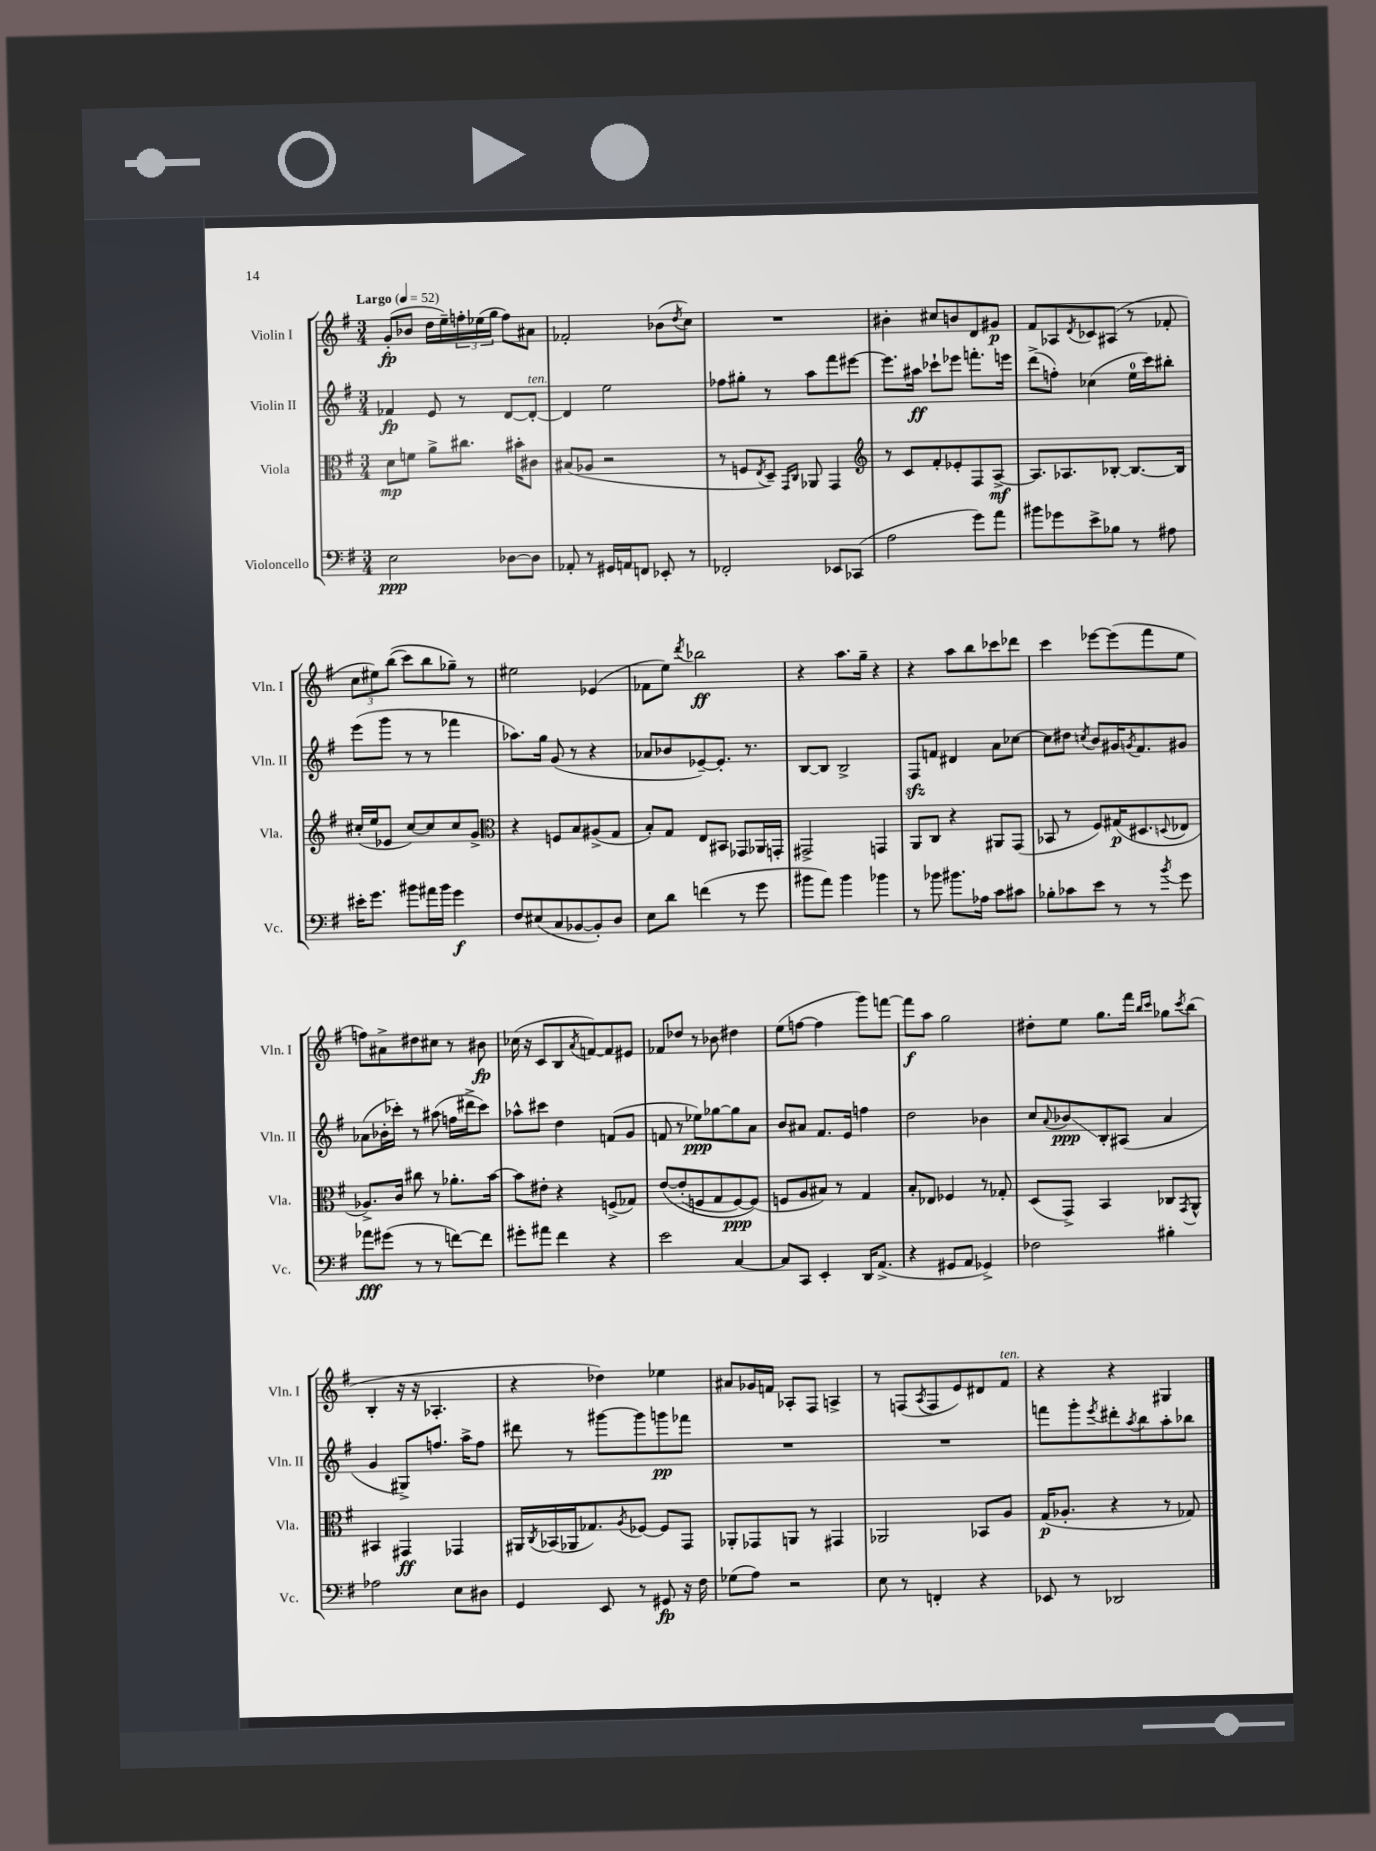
<<
\new StaffGroup <<
\new Staff = "s0" \with { instrumentName = "Violin I" shortInstrumentName = "Vln. I" } {
    \clef treble \key g \major \numericTimeSignature \time 3/4 \tempo "Largo" 4 = 52
    g'8-.\fp( bes'8 d''16 e''16--) \tuplet 3/2 { f''16-. ees''16( g''16 } f''8) ais'8 |
    fes'2-. bes'8( \acciaccatura { d''8 } c''8) |
    R2. |
    bis'4-. cis''8 b'8 d'8 gis'8\p |
    fis'8 aes8 \acciaccatura { d'8 } ces'8 ais8( r8 fes'8-. |
    \tuplet 3/2 { c''8 eis''8) b''8(\( } c'''8) b''8 ges''8--\) r8 |
    eis''2 ees'4( |
    fes'8 e''8) \acciaccatura { d'''8 } bes''2\ff |
    r4 a''8. g''16-- r4 |
    r4 a''8 b''8 ces'''8 des'''8 |
    c'''4 ees'''8~ ees'''8( fis'''8 e''8 |
    f''8) ais'8-> dis''8 cis''8 r8 bis'8\fp |
    ces''16( r16 c'8 b8 \acciaccatura { a'8 } f'8~) f'8 eis'8 |
    fes'8 des''8 r8 bes'8 dis''4 |
    e''8( f''8~ f''4 g'''8) f'''8~ |
    f'''8\f a''8 g''2 |
    dis''8-. e''8 g''8. fis'''16 \grace { b''16 c'''16 } ges''8 \acciaccatura { c'''8 } b''8( |
    b4-. r16 r16 aes4.-. |
    r4 des''4) ees''4 |
    ais'8 ges'16 f'16 aes8-. fis8 a4-> |
    r8 f8( \acciaccatura { a8 } f8 e'8) dis'8 fis'8^\markup { \italic "ten." } |
    r4 r4 gis4 \bar "|." |
}
\new Staff = "s1" \with { instrumentName = "Violin II" shortInstrumentName = "Vln. II" } {
    \clef treble \key g \major \numericTimeSignature \time 3/4
    fes'4\fp e'8 r8 d'8~ d'8~-.^\markup { \italic "ten." } |
    d'4 e''2 |
    fes''8 gis''8-. r8 a''8 fis'''8 eis'''8~ |
    eis'''8. ais''16\ff ces'''8-! ees'''8 f'''8.-. e'''16 |
    d'''8->( f''8-.) ces''4( e''16-0 c'''16) bis''8-. |
    e'''8( g'''8 r8 r8 fes'''4 |
    aes''8.) g''16 g'8( r8 r4 |
    aes'8 bes'8 ees'8~--) ees'8.-. r8. |
    b8~ b8 b2-> |
    fis8\sfz f'8 dis'4 a'8 ces''8~ |
    ces''8 dis''8 \acciaccatura { c''8 } b'8 gis'16 \acciaccatura { g'8 } fis'8. gis'8 |
    aes'8( bes'16-. ces'''16-.) r8 ais''8( f''16 dis'''16-> ces'''8) |
    aes''8-^ cis'''8 d''4 f'8( g'8 |
    f'8 r8 ees''8\ppp) ges''8~ ges''8 a'8 |
    b'8 ais'8 fis'8. e'16 f''4 |
    d''2 bes'4 |
    c''8 \appoggiatura { a'8 } bes'8\glissando\ppp b8-. ais8( a'4 |
    g'4 gis8->) f''8. a''16-> f''8 |
    dis'''8 r8 gis'''8~ gis'''8 g'''8\pp fes'''8 |
    R2. |
    R2. |
    f'''8 g'''8-. \acciaccatura { e'''8 } dis'''8-. \acciaccatura { a''8 } b''8 a''8-. bes''8 \bar "|." |
}
\new Staff = "s2" \with { instrumentName = "Viola" shortInstrumentName = "Vla." } {
    \clef alto \key g \major \numericTimeSignature \time 3/4
    d'8\mp f'8 a'8-> cis''8. bis'16-. cis'8 |
    bis8( aes8 r2 |
    r8 f8 \acciaccatura { e8 } d8--) \grace { g,16 c16 } aes,8 g,4 |
    \clef treble r8 c'8 fis'8-. ees'8-. fis8 a8~->\mf |
    a8. aes8. bes8~-. bes8.~ bes16 |
    cis''16-.( e''16 ees'8 cis''8~) cis''8 cis''8 g'8-> |
    \clef alto r4 f8 b8 ais8->( g8 |
    b8-.) g8 e8 bis,8 ges,8 aes,16 g,16-. |
    gis,2-> g,4 |
    a,8 c8 r4 ais,8 g,8( |
    bes,8 r8 fis8) gis16\p( dis8. \appoggiatura { d8 } ees8 |
    aes8.->) c'16 cis''8 r8 aes'8.-. b'16~ |
    b'8 eis'8-. r4 f8->( ges8) |
    e'8~\( e'8-.( f8 g8 f8~\ppp) f8(\) |
    f8 a8 bis8) r8 g4 |
    b8-. ees8 fes4 r8 ges8-. |
    d8( g,8->) b,4 ces8 \acciaccatura { g,8 } a,8-^ |
    bis,4 gis,4\ff ges,4 |
    ais,16 \acciaccatura { c8 } bes,16( aes,16 ges8.) \acciaccatura { a8 } fes8~ fes8 g,8 |
    aes,8-. ges,8 a,8 r8 gis,4 |
    aes,2 bes,8 a8 |
    g16\p( aes8.-. r4 r8 ges8) \bar "|." |
}
\new Staff = "s3" \with { instrumentName = "Violoncello" shortInstrumentName = "Vc." } {
    \clef bass \key g \major \numericTimeSignature \time 3/4
    e2\ppp des8~ des8 |
    aes,8-. r8 gis,16 a,16 f,8 ees,8-. r8 |
    fes,2-. ees,8 ces,8( |
    a2 g'8) a'8 |
    bis'8 ges'8 e'8-> bes8 r8 ais8 |
    eis'16-. g'8. bis'8 ais'16 bis'16 g'4\f |
    fis8 eis8( c8 bes,8~ bes,8-.) d8 |
    e8 d'8 f'4( r8 g'8 |
    bis'8 a'8) bis'4 bes'4 |
    r8 bes'8 bis'8. aes16 c'8 cis'8 |
    bes8-. ces'8 e'8 r8 r8 \acciaccatura { b'8 } g'8 |
    aes'8\fff gis'8( r8 r8 f'8~) f'8 |
    gis'8-. ais'8 fis'4 r4 |
    e'2 c4~ |
    c8 c,8 e,4-. d,16 a,8.->( |
    r4 gis,8 a,8 ges,4->) |
    fes2 bis4-. |
    aes2 e8 dis8 |
    g,4 e,8 r8 gis,8\fp r16 fis16 |
    ges8( a8) r2 |
    e8 r8 f,4-. r4 |
    ees,8 r8 des,2 \bar "|." |
}
>>
>>
\layout { \context { \Score \remove "Bar_number_engraver" } }
